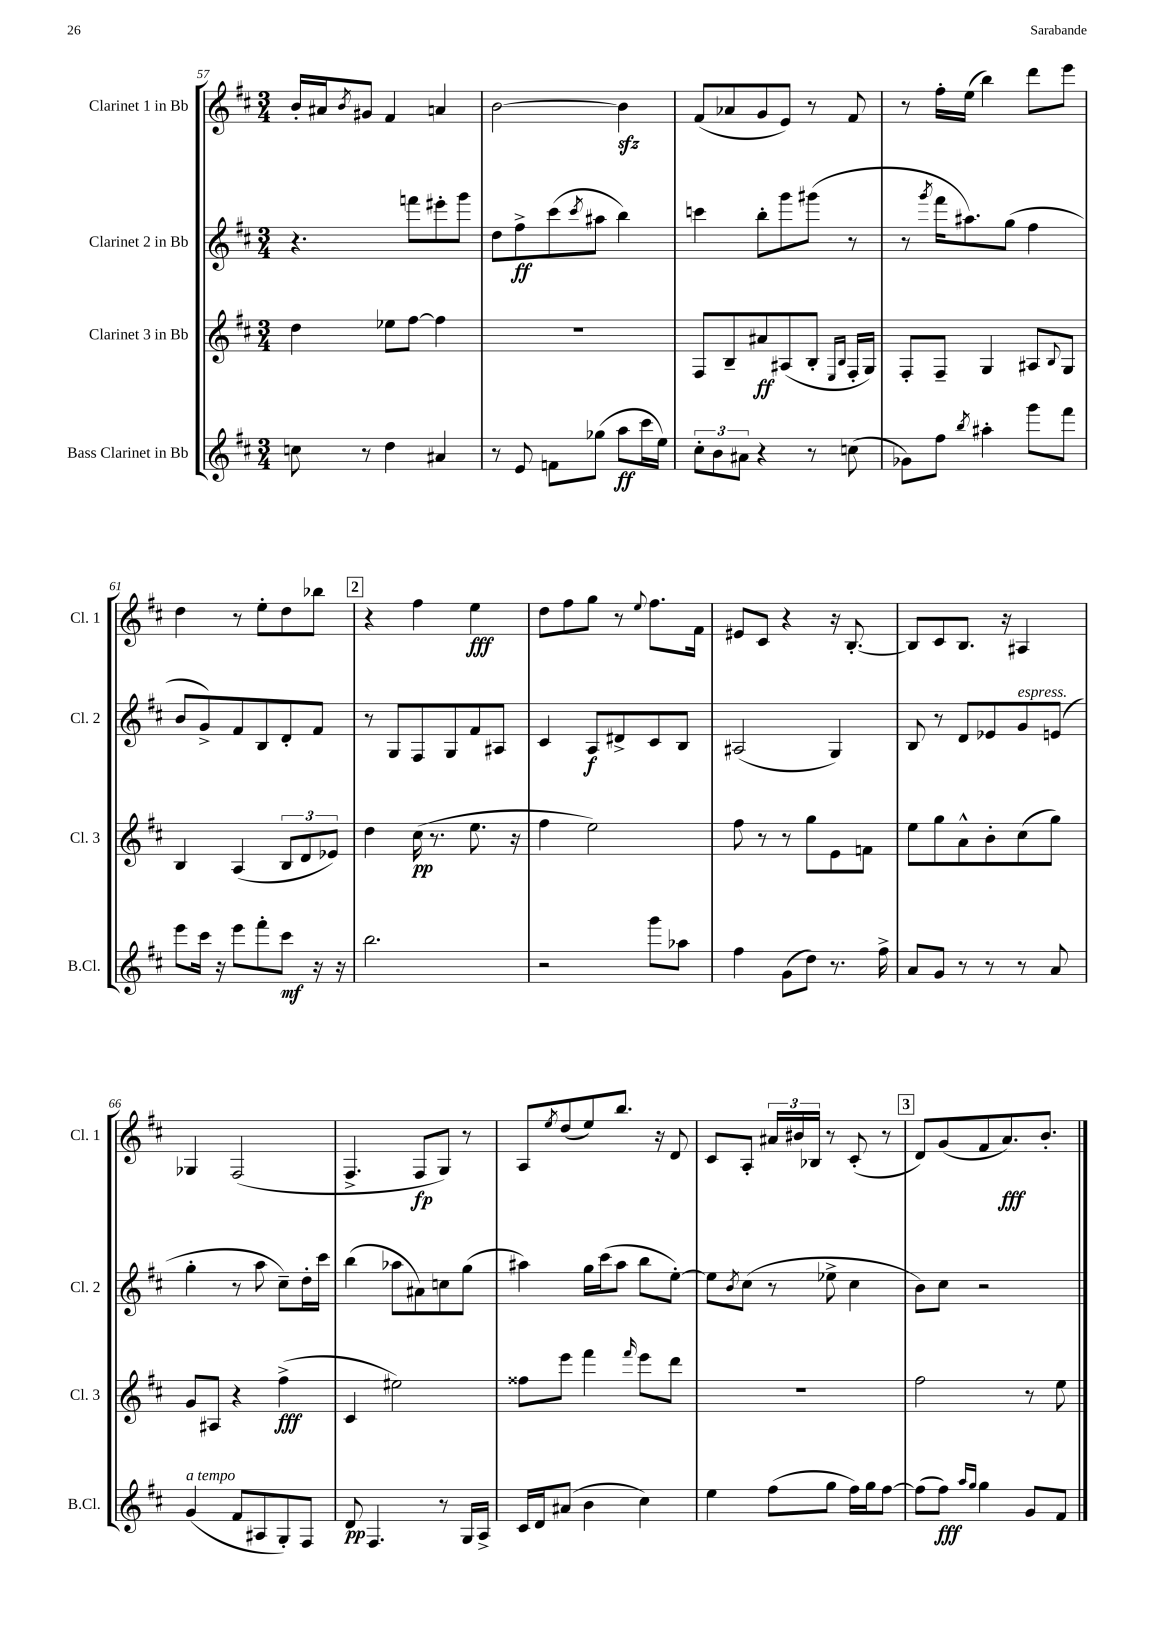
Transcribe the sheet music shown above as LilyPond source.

<<
\new StaffGroup <<
\new Staff = "s0" \with { instrumentName = "Clarinet 1 in Bb" shortInstrumentName = "Cl. 1" } {
    \clef treble \key d \major \numericTimeSignature \time 3/4
    b'16-. ais'16 \acciaccatura { b'8 } gis'8 fis'4 a'4 |
    b'2~ b'4\sfz |
    fis'8( aes'8 g'8 e'8) r8 fis'8 |
    r8 fis''16-. e''16( b''4) d'''8 e'''8 |
    d''4 r8 e''8-. d''8 bes''8 |
    \mark \markup { \box "2" } r4 fis''4 e''4\fff |
    d''8 fis''8 g''8 r8 \appoggiatura { e''8 } fis''8. fis'16 |
    eis'8 cis'8 r4 r16 b8.~-. |
    b8 cis'8 b8. r16 ais4 |
    ges4 fis2( |
    fis4.-> fis8\fp g8) r8 |
    a8 \acciaccatura { e''8 } d''8( e''8) b''8. r16 d'8 |
    cis'8 a8-. \tuplet 3/2 { ais'16 bis'16 bes16 } r8 cis'8-.( r8 |
    \mark \markup { \box "3" } d'8) g'8( fis'8 a'8.\fff) b'8.-. \bar "|." |
}
\new Staff = "s1" \with { instrumentName = "Clarinet 2 in Bb" shortInstrumentName = "Cl. 2" } {
    \clef treble \key d \major \numericTimeSignature \time 3/4
    r4. f'''8 eis'''8-. g'''8 |
    d''8 fis''8->\ff cis'''8( \acciaccatura { cis'''8 } ais''8 b''4) |
    c'''4 b''8-. g'''8 gis'''8( r8 |
    r8 \acciaccatura { g'''8 } fis'''16 ais''8.) g''8( fis''4 |
    b'8 g'8->) fis'8 b8 d'8-. fis'8 |
    \mark \markup { \box "2" } r8 g8 fis8 g8 fis'8 ais8 |
    cis'4 a8\f dis'8-> cis'8 b8 |
    ais2( g4) |
    b8 r8 d'8 ees'8 g'8^\markup { \italic "espress." } e'8( |
    g''4-. r8 a''8 cis''8--) d''16-. cis'''16 |
    b''4( aes''8 ais'8) c''8 g''8( |
    ais''4) g''16 cis'''16( ais''8 b''8 e''8~-.) |
    e''8 \acciaccatura { b'8 } cis''8( r8 ees''8-> cis''4 |
    \mark \markup { \box "3" } b'8) cis''8 r2 \bar "|." |
}
\new Staff = "s2" \with { instrumentName = "Clarinet 3 in Bb" shortInstrumentName = "Cl. 3" } {
    \clef treble \key d \major \numericTimeSignature \time 3/4
    d''4 ees''8 fis''8~ fis''4 |
    R2. |
    fis8 b8-- ais'8\ff ais8( b8-. \grace { e16 b16 } fis16-. g16) |
    fis8-. fis8-- g4 ais8 \appoggiatura { b8 } g8 |
    b4 a4( \tuplet 3/2 { b8 d'8 ees'8) } |
    \mark \markup { \box "2" } d''4 cis''16\pp( r8. e''8. r16 |
    fis''4 e''2) |
    fis''8 r8 r8 g''8 e'8 f'8 |
    e''8 g''8 a'8-^ b'8-. cis''8( g''8) |
    g'8 ais8 r4 fis''4->\fff( |
    cis'4 eis''2) |
    fisis''8 e'''8 fis'''4 \grace { fis'''16 } e'''8 d'''8 |
    R2. |
    \mark \markup { \box "3" } fis''2 r8 e''8 \bar "|." |
}
\new Staff = "s3" \with { instrumentName = "Bass Clarinet in Bb" shortInstrumentName = "B.Cl." } {
    \clef treble \key d \major \numericTimeSignature \time 3/4
    c''8 r8 d''4 ais'4 |
    r8 e'8 f'8 ges''8( a''8\ff cis'''16 e''16) |
    \tuplet 3/2 { cis''8-. b'8 ais'8 } r4 r8 c''8( |
    ges'8) fis''8 \acciaccatura { b''8 } ais''4-. g'''8 fis'''8 |
    e'''8 cis'''16 r16 e'''8 fis'''8-. cis'''8\mf r16 r16 |
    \mark \markup { \box "2" } b''2. |
    r2 g'''8 aes''8 |
    fis''4 g'8( d''8) r8. fis''16-> |
    a'8 g'8 r8 r8 r8 a'8 |
    g'4^\markup { \italic "a tempo" }( fis'8 ais8 g8-.) fis8 |
    d'8\pp fis4. r8 g16 a16-> |
    cis'16 d'16 ais'8( b'4 cis''4) |
    e''4 fis''8( g''8 fis''16) g''16 fis''8~ |
    \mark \markup { \box "3" } fis''8( fis''8\fff) \grace { a''16 g''16 } g''4 g'8 fis'8 \bar "|." |
}
>>
>>
\layout { \context { \Score currentBarNumber = #57 } }
